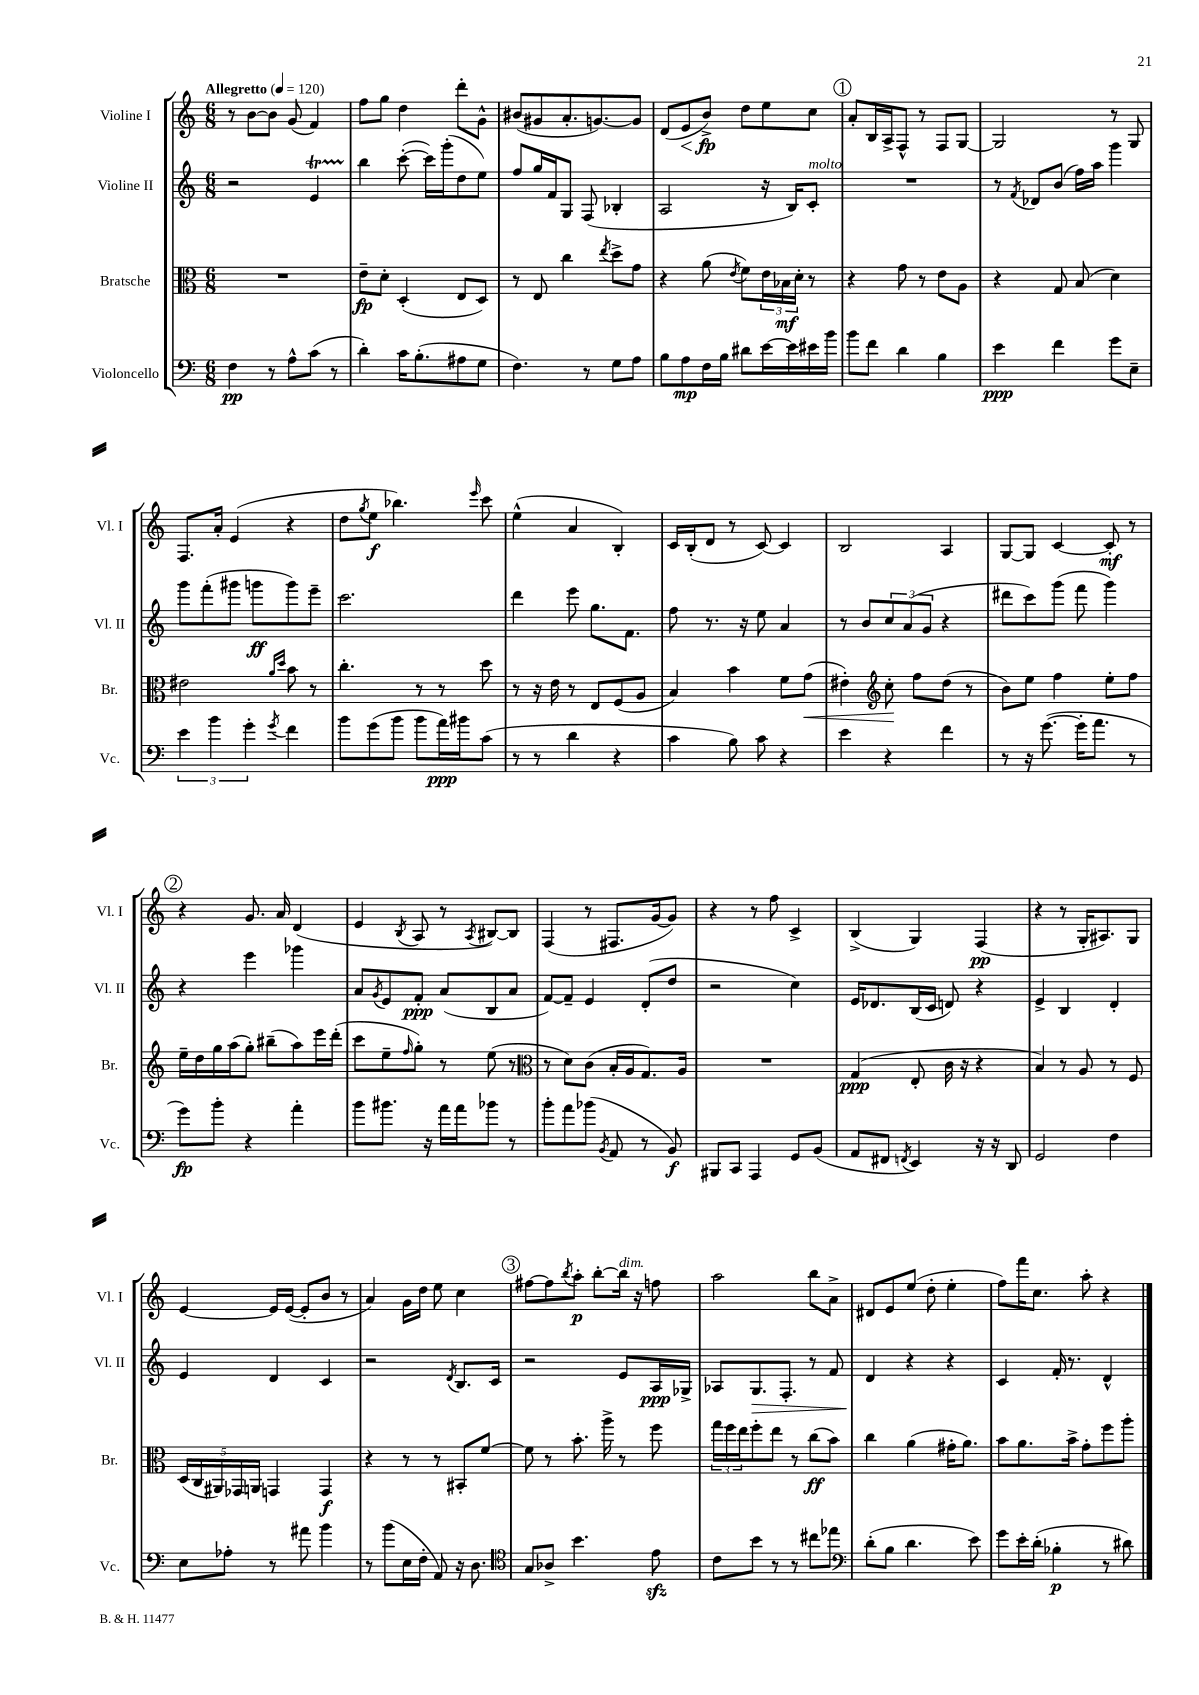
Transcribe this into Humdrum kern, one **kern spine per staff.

**kern	**kern	**kern	**kern
*staff4	*staff3	*staff2	*staff1
*clefF4	*clefC3	*clefG2	*clefG2
*k[]	*k[]	*k[]	*k[]
*M6/8	*M6/8	*M6/8	*M6/8
*MM120	*MM120	*MM120	*MM120
4F	2.r	2r	8r
.	.	.	[8b
8r	.	.	8b]
8A^^	.	.	(8g
(8c	.	4e	4f)
8r	.	.	.
=	=	=	=
4d')	8e~	4bb	8ff
.	8d'	.	8gg
16c	(4D'	([8ccc'	4dd
(8.B'	.	.	.
.	.	16ccc])	.
.	.	(16ggg'	.
8A#	8E	8dd	8ddd'
8G	8D)	8ee)	8g^^
=	=	=	=
4.F)	8r	8ff	(8b#
.	8E	16gg	8g#
.	.	16f	.
.	4cc	8G	8.a'
8r	.	(8F	.
.	.	.	[8.g)
.	8qee	.	.
8G	8dd^	4B-'	.
8A	8g	.	8g]
=	=	=	=
8B	4r	2A	(8d
8A	.	.	8e
16F	(8a	.	8b^)
16B	.	.	.
.	8qe	.	.
8d#	8f)	.	8dd
[16e	24e	16r	8ee
.	24B-	.	.
16e]	.	16B)	.
.	24d'	.	.
16e#	8r	8c'	8cc
16b	.	.	.
=	=	=	=
8b	4r	2.r	8a'
8f	.	.	16B
.	.	.	16A^
4d	8g	.	8F^^
.	8r	.	8r
4B	8e	.	8F
.	8A	.	[8G
=	=	=	=
4e	4r	8r	2G]
.	.	8qf	.
.	.	8d-	.
4f	8G	(8b	.
.	(8B	16ff)	.
.	.	16aa	.
8g	4d)	4ggg	8r
8E~	.	.	8G
=	=	=	=
6e	2e#	8ggg	8.F
.	.	(8fff'	.
6b	.	.	.
.	.	.	16a'
.	.	8ggg#	(4e
6g'	.	.	.
.	.	8ggg	.
.	16qqa	.	.
8qg	16qqdd	.	.
4f	8b	8ggg)	4r
.	8r	8eee~	.
=	=	=	=
8b	4.cc'	2.ccc	8dd
.	.	.	8qgg
(8g	.	.	8ee
8b	.	.	4.bb-)
8b	8r	.	.
16a)	8r	.	.
16b#	.	.	.
.	.	.	16qqeee
(8c	8dd	.	8ccc
=	=	=	=
8r	8r	4ddd	(4ee^^
8r	16r	.	.
.	16e	.	.
4d	8r	8eee	4a
.	8E	8.gg	.
4r	(8F	.	4B')
.	.	8.f	.
.	8A	.	.
=	=	=	=
4c	4B)	8ff	16c
.	.	.	(16B'
.	.	8.r	8d
8B)	4b	.	8r
.	.	16r	.
8c	.	8ee	[8c)
4r	8f	4a	4c]
.	(8g	.	.
=	=	=	=
4e	4e#')	8r	2B
.	.	8b	.
*	*clefG2	*	*
4r	8cc'	12cc	.
.	.	(12a	.
.	8ff	.	.
.	.	12g	.
4f	(8dd	4r	4A
.	8r	.	.
=	=	=	=
8r	8b)	8ddd#	[8G
16r	8ee	8ccc)	8G]
([8.g	.	.	.
.	4ff	(8ggg	[4c
16g']	.	8fff	.
8.a	.	.	.
.	8ee'	4ggg)	8c']
8r	8ff	.	8r
=	=	=	=
8g)	16ee~	4r	4r
.	16dd	.	.
8b'	16gg	.	.
.	(16aa	.	.
4r	8gg')	4eee	8.g
.	(8bb#~	.	.
.	.	.	16a
4a'	8aa)	4ggg-	(4d
.	16eee	.	.
.	(16ddd'	.	.
=	=	=	=
8b	8ccc	8a	4e
.	.	8qg	.
8.b#	8ee~	8e	.
.	16qqff	.	8qB
.	8gg')	8f'	8A
16r	.	.	.
16a	8r	(8a	8r
16a	.	.	.
.	.	.	8qA
8b-	(8ee	8B	[8B#)
8r	8r	8a	8B#]
=	=	=	=
*	*clefC3	*	*
8b'	8r	[8f)	(4F
8a	8d)	8f~]	.
(8b-	(8c	4e	8r
8qBB	.	.	.
8AA	16B'	.	8.F#
.	16A	.	.
8r	8.G)	(8d'	.
.	.	.	[16g
8BB)	.	8dd	8g])
.	16A	.	.
=	=	=	=
8BBB#	2.r	2r	4r
8CC	.	.	.
4AAA	.	.	8r
.	.	.	8ff
8GG	.	4cc)	4c^
(8BB	.	.	.
=	=	=	=
8AA	(4G	16e	(4B^
.	.	8.d-	.
8FF#	.	.	.
8qFF	.	.	.
4EE)	8E'	(16B	4G)
.	.	16c	.
.	16c	8d)	.
.	16r	.	.
16r	4r	4r	(4F
16r	.	.	.
8DD	.	.	.
=	=	=	=
2GG	4B)	4e^	4r
.	8r	4B	8r
.	8A	.	16G'
.	.	.	8.A#)
4F	8r	4d'	.
.	8F	.	8G
=	=	=	=
8E	(20D	4e	[4e
.	20C	.	.
.	20AA#)	.	.
8A-'	.	.	.
.	20GG-	.	.
.	20AA	.	.
8r	4GG	4d	16e]
.	.	.	([16e
8a#	.	.	8e']
4b	4GG	4c	8b
.	.	.	8r
=	=	=	=
8r	4r	2r	4a)
(8b	.	.	.
16E	8r	.	16g
16F'	.	.	16dd
8AA)	8r	.	8ee
.	.	8qd	.
16r	8BB#'	8.B	4cc
8.D	.	.	.
.	[8f	.	.
.	.	16c	.
=	=	=	=
*clefC4	*	*	*
8G	8f]	2r	[8ff#
8A-^	8r	.	8ff#]
.	.	.	8qbb
4.b	8.b'	.	8aa'
.	.	.	[8bb'
.	16aa^	.	.
.	8r	8e	16bb]
.	.	.	16r
8e	8ff	16A	8ff
.	.	16G-^	.
=	=	=	=
8c	24gg	8A-	2aa
.	24ff	.	.
.	24ee	.	.
8b	8ff'	8.G	.
8r	8ee	.	.
.	.	8.F'	.
8r	8r	.	.
8cc#	(8cc	8r	8bb
8ee-	8b)	8f	8a^
=	=	=	=
*clefF4	*	*	*
(8d'	4cc	4d	8d#
8B	.	.	8e
4.d	(4a	4r	(8ee
.	.	.	8dd'
.	16g#'	4r	4ee'
.	8.a)	.	.
8e)	.	.	.
=	=	=	=
8g	8b	4c	8ff)
16e'	8.a	.	16fff
(16d'	.	.	8.cc
4B-'	.	16f'	.
.	16b^	8.r	.
.	8g'	.	8aa'
8r	8ff	4d^^	4r
8d#)	8aa'	.	.
==	==	==	==
*-	*-	*-	*-
